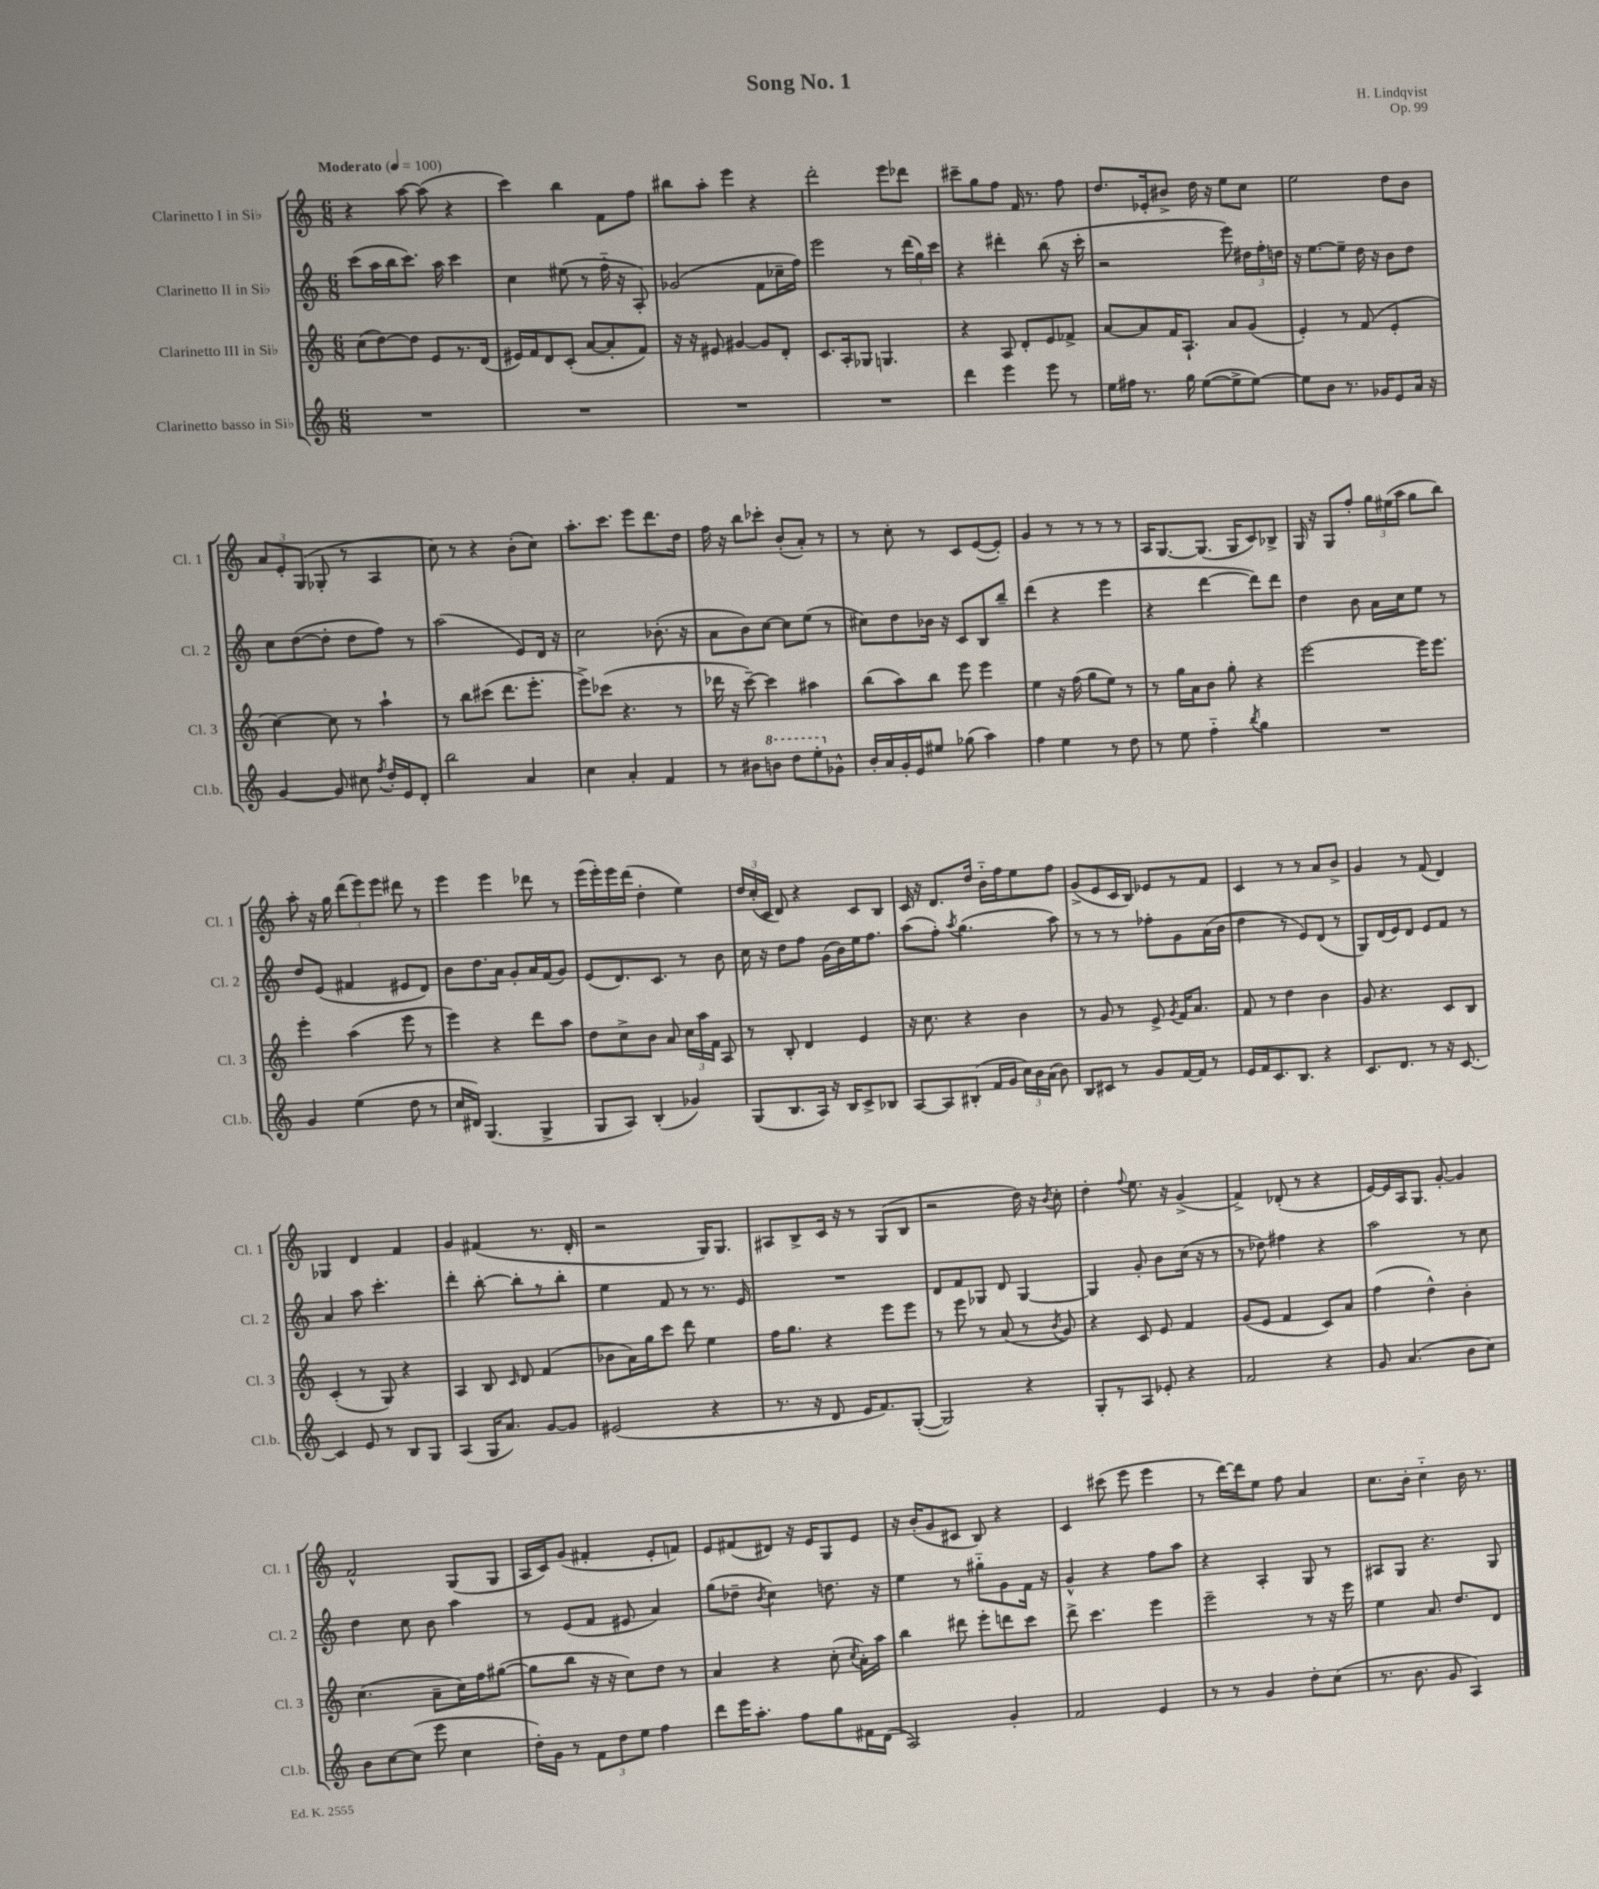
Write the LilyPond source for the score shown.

\header { title = "Song No. 1" composer = "H. Lindqvist" opus = "Op. 99" }
<<
\new StaffGroup <<
\new Staff = "s0" \with { instrumentName = "Clarinetto I in Sib" shortInstrumentName = "Cl. 1" } {
    \clef treble \key c \major \numericTimeSignature \time 6/8 \tempo "Moderato" 4 = 100
    \autoBeamOff r4 a''8~ a''8( r4 |
    c'''4) b''4 f'8[ f''8] |
    bis''8[ a''8]-. e'''4 r4 |
    d'''2-. e'''8[ des'''8] |
    cis'''8[-- g''8 f''8] f'16 r8. f''8 |
    d''8.[ ees'16-. bis'8]-> d''16 r16 e''8[ c''8] |
    e''2 d''8[ b'8] |
    \tuplet 3/2 { a'8[ e'8-. g8]( } ges8-. r8 a4 |
    c''8) r8 r4 b'8[-.( c''8]) |
    a''8.[-. c'''8.] e'''8[ d'''8. d''16] |
    f''16 r16 b''8[ ces'''8]-. b'8[-.( a'8]-.) r8 |
    r8 c''8-. r8 c'8[ e'8~( e'8]-.) |
    g'4 r8 r8 r8 r8 |
    a16[ g8.~ g8.]( g16[ c'8) bes8]-> |
    g16 r16 g8[ f''8]-. \tuplet 3/2 { g''16[ eis''16( a''16] } g''8[ b''8]) |
    a''8-. r16 g''16 \tuplet 3/2 { d'''8[( e'''8) e'''8] } dis'''8 r8 |
    e'''4 e'''4 des'''8 r8 |
    e'''16[( e'''16-.) e'''16 d'''16]( d''4-. e''4) |
    \tuplet 3/2 { d''16[ c''16-.( c'16] } d'8) r4 c'8[ b8] |
    c'16 r16 d'8.[ d''16] b'16[-_ f''16 e''8 f''8] |
    g'8[->( e'8 c'16 b16]) ees'8[ r8 f'8] |
    c'4 r8 r8 a'8[ b'8]-> |
    g'4 r8 f'8( d'4) |
    ges4 d'4 f'4 |
    g'4 fis'4( r8. d'16-. |
    r2 g16[) g8.] |
    ais8[ b8-> c'16] r16 r8 g8[( b8] |
    r2 d''16) r16 \acciaccatura { b'8 } c''8-. |
    d''4-. \appoggiatura { f''8 } e''8. r16 g'4->( |
    f'4->) des'8-.( r8 r4 |
    e'16[~) e'16 a16 g8.] g'8~-. g'4 |
    f'2-^ g8[( g8] |
    a16[ c'16) g'8]( fis'4-. e'8[-. f'8]) |
    e'8[ fis'8( dis'8]) r16 e'16[ g8 e'8] |
    r16 b'16[-.( g'8 cis'8] b8) r4 |
    c'4 cis'''8( e'''8 e'''4 |
    r8 d'''16[~) d'''16 e''8] f''8 a'4 |
    c''8.[ b'16]-. c''4-_ b'16 r8. \bar "|." |
}
\new Staff = "s1" \with { instrumentName = "Clarinetto II in Sib" shortInstrumentName = "Cl. 2" } {
    \clef treble \key c \major \numericTimeSignature \time 6/8
    \autoBeamOff c'''8[( a''16 b''16 c'''8.]) a''16 c'''4 |
    c''4 eis''8( r8 f''16-_ r16 a8-.) |
    ges'2( f'8[ ces''16-- f''16]) |
    e'''2 r8 \tuplet 3/2 { d'''16[( g''16) c'''16] } |
    r4 dis'''4-. b''8( r16 c'''16-. |
    r2 e'''8) \tuplet 3/2 { dis''16[ f''16-. d''16] } |
    r16 e''8.[~ e''8]-- d''16 r16 b'8[ d''8] |
    c''8[ d''8~( d''8]-. d''8[ f''8]) r8 |
    a''2( e'8[) d'16] r16 |
    c''2 bes'8.-.( r16 |
    a'8[ b'8) c''8]~ c''8[ e''8]( r8 |
    cis''8[) d''8 bes'16] r16 c'8[ b8 b''8]-- |
    d'''4( r4 e'''4 |
    r4 d'''4~ d'''8[) d'''8] |
    d''4 b'8 a'16[ c''16 e''8] r8 |
    d''8[ e'8]( fis'4 eis'8[ d'8]) |
    b'8[ d''8. a'16] g'8[-. a'16 f'16( g'8]) |
    e'8[( d'8.) c'8.] r8 b'8 |
    c''16 r16 d''8[ f''8] g'16[( b'16) e''16 f''8.] |
    a''8[( f''8]-.) \acciaccatura { a''8 } g''4.( a''8) |
    r8 r8 r8 fes''8[-. g'8 a'16( b'16] |
    d''4 r8 e'8[) d'8]( r8 |
    g8[) d'16( e'16) d'8] e'8[ f'8] r8 |
    a'4 a''8 c'''4.-. |
    d'''4-. b''8~-. b''8[-. r8 b''8]-. |
    e''4 f'8 r8 r8. e'16 |
    R2. |
    d'8[ f'8 ges8] d'8 ges4~ |
    ges4 g'8-. b'8[ c''16]( r16 r8 |
    r8 des''8) fis''4 r4 |
    a''2 r8 c''8 |
    d''4 c''8 b'8 a''4 |
    r8 e'8[( f'8] eis'8 a'4) |
    g''8[( des''8]-- \acciaccatura { b'8 } c''4) d''8. r16 |
    e''4 r8 gis''8[-_ g'8 f'16] r16 |
    g'4-^ r4 f''8[ a''8] |
    r4 a4-. g8 r8 |
    ais8[ g8] r4. g8 \bar "|." |
}
\new Staff = "s2" \with { instrumentName = "Clarinetto III in Sib" shortInstrumentName = "Cl. 3" } {
    \clef treble \key c \major \numericTimeSignature \time 6/8
    \autoBeamOff c''8[( d''8~) d''8] e'8[ r8. d'16]( |
    eis'16[) f'16 d'8 c'8]-.( a'8[~ a'8-. f'8]) |
    r16 r16 eis'8 gis'4~ gis'8[ d'8]-. |
    c'8.[ a16-. ges8] g4. |
    r4 a8 d'8[-. e'8 fes'8]-> |
    a'8[~ a'8 f'16 a8.]-! a'8[ g'8]( |
    e'4-.) r8 f'8( e'4-. |
    c''4~) c''8 r8 a''4-! |
    r8 b''8[ cis'''8]( d'''8.[ e'''8.]-. |
    e'''8[->) ces'''8]( r4. r8 |
    des'''16 r16 c'''8~--) c'''4 ais''4 |
    b''8[( a''8) b''8] e'''8 e'''4 |
    e''4 r16 f''16( g''8[ e''8]) r8 |
    r8 g''16[ a'16 b'8] g''8-. r4 |
    e'''2~ e'''16[ e'''8.] |
    e'''4-. a''4( e'''8 r8 |
    e'''4) r4 d'''8[ a''8] |
    d''8[ c''8-> b'8] a'8 \tuplet 3/2 { c''16[ a''16 f'16] } a8 |
    r8 b8-. d'4 e'4 |
    r16 c''8. r4 b'4 |
    r8 g'8 r8 e'8-> \acciaccatura { g'8 } f'16[ a'8.] |
    f'8 r8 d''4 b'4 |
    g'8 r4. c'8[ b8] |
    c'4-.( r8 g8) r4 |
    a4 b8 \grace { c'16 } d'8 f'4( |
    bes'8[ a'16) g''16 c'''8] d'''8 e''4 |
    f''16[ g''8.] r4 e'''8[ e'''8] |
    r8 e'''8 r8 a'8( r8 \acciaccatura { b'8 } g'8) |
    r4 c'8 e'8 f'4 |
    g'8[( e'8] f'4 c'8[) a'8] |
    f''4( d''4-^) b'4-. |
    c''4.( a'8[-- c''16) f''16 gis''8]~( |
    gis''8[ b''8] r16 r16 c''8[) d''8] r8 |
    a'4 r4 c''8-.( \acciaccatura { c''8 } a'16[-.) a''16] |
    b''4 dis'''8 e'''8[-. d'''8 c'''8] |
    d'''8-> c'''4. e'''4 |
    e'''2-- r8 r16 e'''16 |
    e''4 a'8. d''8.[ d'8] \bar "|." |
}
\new Staff = "s3" \with { instrumentName = "Clarinetto basso in Sib" shortInstrumentName = "Cl.b." } {
    \clef treble \key c \major \numericTimeSignature \time 6/8
    \autoBeamOff R2. |
    R2. |
    R2. |
    R2. |
    d'''4 e'''4 e'''8 r8 |
    e''16[ fis''16] r8. g''16 e''8[~( e''8-> e''8]~) |
    e''8[ b'8] r8. ges'16[ e'8 a'16] r16 |
    g'4~ g'8 cis''8 \acciaccatura { f''8 } d''16[-. e'16 d'8]-. |
    b''2 a'4 |
    c''4 a'4-. f'4 |
    r8 bis'8[ \ottava #1 b''!8] d'''8[ e'''8-. \ottava #0 ges'8]-^ |
    b'16[-. a'16 g'16-. e'16 eis''8] ges''8( a''4) |
    f''4 e''4 r8 d''8 |
    r8 e''8 f''4-_ \acciaccatura { b''8 } g''4 |
    R2. |
    g'4 e''4( d''8 r8 |
    c''16[ dis'16]) g4.( g4-> |
    g8[ a8]) b4-.( ges'4) |
    g8[( b8. a16]) r16 b16[ c'8-> bes8] |
    a8[~ a8 bis8]-.( f'16[ g'16] \tuplet 3/2 { c''16[) b'16 a'16]( } b'8) |
    b8[ cis'8] r8 g'8[ f'16~ f'16] r8 |
    e'16[ f'16 c'8. b8.] r4 |
    c'8.[ d'8.] r8 r16 c'8.~ |
    c'4 e'8 r8 b8[ g8] |
    a4( g16[ a'8.]) g'8[~ g'8] |
    eis'2( r4 |
    r8. r16 d'8 e'16[ f'8.) g8]~-.( |
    g2) r4 |
    g8[-. r8 a8] ees'8-. r4 |
    f'2 r4 |
    g'8 a'4.( b'8[ c''8]) |
    b'8[ c''8~ c''8]( e'''8 c''4 |
    d''16[-.) g'16] r8 \tuplet 3/2 { f'8[ d''8 e''8] } f''4 |
    d'''8[ e'''16 a''8.]-. f''8[ g''8 fis'16 d'16]( |
    a2) g'4-. |
    f'2 e'4 |
    r8 r8 g'4 d''8[-. c''8]( |
    r8. b'8. g'8 a4) \bar "|." |
}
>>
>>
\layout { \context { \Score \remove "Bar_number_engraver" } }
